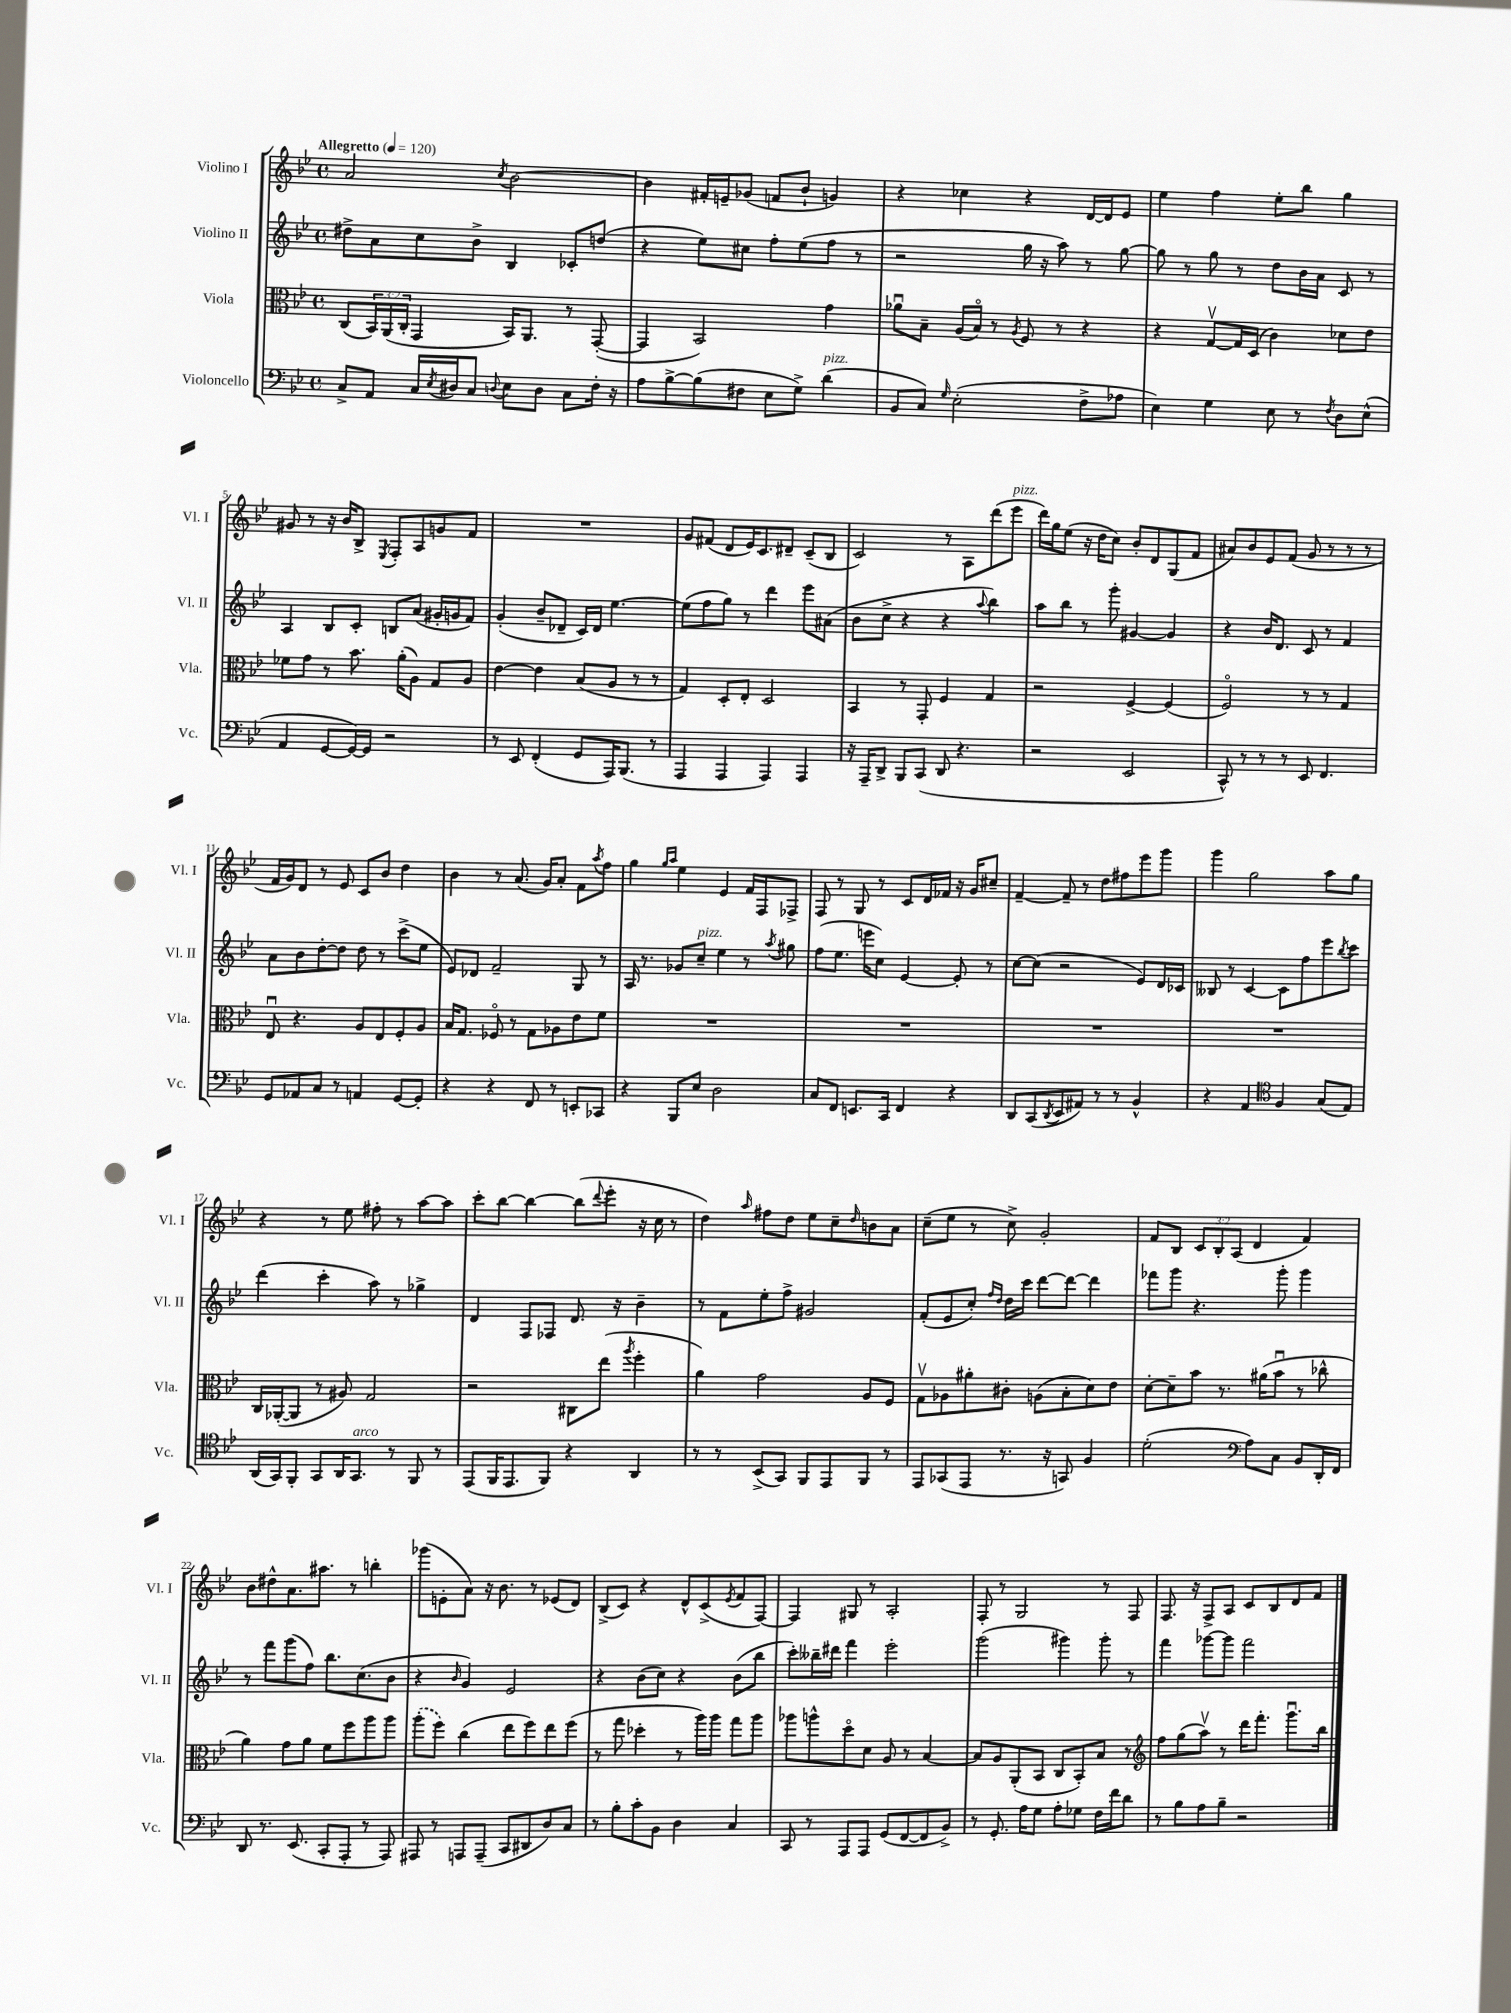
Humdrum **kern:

**kern	**kern	**kern	**kern
*staff4	*staff3	*staff2	*staff1
*clefF4	*clefC3	*clefG2	*clefG2
*k[b-e-]	*k[b-e-]	*k[b-e-]	*k[b-e-]
*M4/4	*M4/4	*M4/4	*M4/4
*met(c)	*met(c)	*met(c)	*met(c)
*MM120	*MM120	*MM120	*MM120
8C^	(8C	8dd#^	2a
8AA	24BB-)	8a	.
.	(24AA	.	.
.	24C'	.	.
16C	4GG	8cc	.
8qE-	.	.	.
16D#	.	.	.
8C	.	8b-^	.
8qqD	.	.	8qcc
8E-	16BB-)	4B-	[2b-
.	8.AA	.	.
8D	.	.	.
8C	8r	8c-'	.
16F'	([8GG'	(8dd	.
16r	.	.	.
=	=	=	=
8A	4GG]	4r	4b-]
[8B-^	.	.	.
(8B-]	2BB-)	8ee-)	16f#'
.	.	.	16e~
8F#	.	8cc#	(8g-
8E-	.	8ff'	8f
8G^)	.	(8ee-	8b-`
(4d	4g	8ff	4g)
.	.	8r	.
=	=	=	=
8BB-	8a-u	2r	4r
8C)	8B-~	.	.
16qqG	.	.	.
(2E-'	(16A	.	4cc-
.	16B-o)	.	.
.	8r	.	.
.	8qA	.	.
.	8F	16gg	4r
.	.	16r	.
.	8r	8aa)	.
8F^	4r	8r	[16d
.	.	.	16d]
8A-	.	[8gg	8e-
=	=	=	=
4E-)	4r	8gg]	4ee-
.	.	8r	.
4G	[8Gv	8gg	4ff
.	16G]	8r	.
.	(16D	.	.
8E-	4c)	8dd	8ee-'
8r	.	16b-	8bb-
.	.	16a	.
8qF	.	.	.
8D	8d-	8c	4gg
(8E-^^	8e-	8r	.
=	=	=	=
4AA	8f-	4A	8g#
.	8g	.	8r
[8GG	8r	8B-	16r
.	.	.	16b-
16GG_)	8.b-	8c'	8B-^
16GG]	.	.	.
.	.	.	8qE-
2r	.	8B	8F'
.	(16a'	.	.
.	8A)	(8a	8A
.	8G	16g#'	8g
.	.	16g	.
.	8A	8f)	8f
=	=	=	=
8r	[4e-	(4g'	1r
8EE-	.	.	.
(4FF'	4e-]	8b-~	.
.	.	8d-~	.
8GG	(8B-	16c)	.
.	.	16d-	.
16AAA)	8A	[4.ee-	.
(8.BBB-	.	.	.
.	8r	.	.
8r	8r	.	.
=	=	=	=
4AAA	4G)	(8ee-]	8g
.	.	8ff	(8f#
4AAA	8D'	8gg)	8d
.	8E-'	8r	16e-)
.	.	.	8.c
4AAA)	2D	4ddd	.
.	.	.	8d#~
4AAA	.	8eee-	(8c~
.	.	(8a#	8B-
=	=	=	=
16r	4BB-	8b-	2c)
16AAA~	.	.	.
8DD^	.	8cc^	.
8BBB-	8r	4r	.
(8CC	8GG'	.	.
8DD	4F	4r	8r
4.r	.	.	8A
.	.	8qqaa	.
.	4G	4bb-)	(8ddd
.	.	.	8eee-
=	=	=	=
2r	2r	8aa	16ddd)
.	.	.	16gg
.	.	8bb-	(8ee-
.	.	8r	16r
.	.	.	16dd
.	.	8ggg'	8cc)
2EE-	[4F^	[4g#	8b-'
.	.	.	8d
.	(4F]	4g#]	(8G
.	.	.	8f
=	=	=	=
8CC^^)	2Fo)	4r	8a#)
8r	.	.	8b-
8r	.	16b-	8e-
.	.	8.d	.
8r	.	.	(8f
8EE-	8r	8c	8g
4.FF	8r	8r	8r
.	4G	4f	8r
.	.	.	8r
=	=	=	=
8GG	8E-u	8a	16f
.	.	.	16g)
8AA-	4.r	8b-	8d
8C	.	[8dd'	8r
8r	.	8dd]	8e-
4AA	8A	8dd	8c
.	8E-	8r	8b-
[8GG	8F'	(8ccc^	4dd
8GG']	8A	8ee-	.
=	=	=	=
4r	16B-	8e-)	4b-
.	8.G	.	.
.	.	8d-	.
4r	8F-o	2f~	8r
.	8r	.	(8.a
8FF	8G	.	.
.	.	.	16g)
8r	8A-	.	8a'
8EE'	8e-	8G	8f
.	.	.	8qaa
8CC-	8f	8r	8ff
=	=	=	=
4r	1r	16A	4gg
.	.	8.r	.
.	.	.	16qqgg
.	.	.	16qqaa
8BBB-	.	8g-	4ee-
8E-	.	8cc~	.
2D	.	4ee-	4e-
.	.	8r	16f
.	.	.	16F
.	.	8qaa	.
.	.	8gg#	8F-^
=	=	=	=
8C	1r	(8ff	8F
8FF	.	8.ee-	8r
8.EE	.	.	8G
.	.	16eee	.
.	.	8cc)	8r
16CC	.	.	.
4FF	.	[4e-	8c
.	.	.	16d
.	.	.	16f-
4r	.	8e-']	16r
.	.	.	16g
.	.	8r	8cc#~
=	=	=	=
8DD	1r	[8cc	[4f~
(8CC	.	(8cc]	.
8qDD	.	.	.
8EE-	.	2r	8f~]
8AA#)	.	.	8r
8r	.	.	8dd
8r	.	.	8ff#
4BB-^^	.	8e-)	8eee-
.	.	16d	8ggg
.	.	16c-	.
=	=	=	=
4r	1r	8B--	4ggg
.	.	8r	.
4AA	.	[4c	2gg
*clefC4	*	*	*
4F	.	8c]	.
.	.	8ff	.
(8G	.	8eee-	8aa
.	.	8qbb-	.
8E-)	.	8ccc	8gg
=	=	=	=
(16AA	16C	(4ddd	4r
16GG)	([16AA-'	.	.
8FF'	8AA-]	.	.
8GG	8r	4ccc'	8r
16AA	8A#)	.	8ee-
8.GG	.	.	.
.	2G	8aa)	8ff#'
8r	.	8r	8r
8FF	.	4gg-^	[8aa
8r	.	.	8aa]
=	=	=	=
(8EE-	2r	4d	8ccc'
16FF	.	.	[8bb-
8.EE-	.	.	.
.	.	8F	4bb-_
8FF)	.	8F-	.
4r	8C#	8.d	(8bb-]
.	.	.	8qqddd
.	(8ee-	.	8eee-'
.	.	16r	.
.	8qaa	.	.
4AA	4ff'	4b-~	16r
.	.	.	16cc
.	.	.	8r
=	=	=	=
8r	4a)	8r	4dd)
8r	.	8f	.
.	.	.	16qqaa
(8BB-^	2g	8ee-'	8ff#
8GG)	.	8ff^	8dd
8FF	.	2g#	8ee-
8EE-	.	.	8cc~
.	.	.	16qqdd
8FF	8A	.	8b
8r	8F	.	8a
=	=	=	=
8EE-	8Gv	(8f'	(8cc~
(8GG-	8A-	8e-	8ee-
8EE-	8a#'	8cc')	8r
.	.	16qqff	.
.	.	16qqdd	.
8.r	8c#'	16dd	8cc^)
.	.	16ccc	.
.	(8A	[8ddd	2g'
16r	.	.	.
8GG)	8B-'	8ddd_	.
4F	8d)	4ddd]	.
.	8e-	.	.
=	=	=	=
(2d'	[8d'	8fff-	8f
.	8d~]	8ggg	8B-
.	8b-	4.r	12c
.	.	.	12B-'
.	8.r	.	.
.	.	.	(12A
*clefF4	*	*	*
8A)	.	.	4d
.	(16a#	.	.
8C	8b-u	8ggg'	.
8BB-	8r	4ggg	4f)
16DD'	8cc-^^	.	.
16FF	.	.	.
=	=	=	=
8DD	4a)	8r	8b-
8.r	.	8fff	8dd#^^
.	8g	(8ggg	8.a
(8.EE-	.	.	.
.	8a	8ff)	.
.	.	.	8.aa#
8CC'	8f	8.bb-	.
8AAA'	8ff	.	8r
.	.	(8.cc	.
8r	8aa	.	4bb'
8AAA)	8aa	8b-	.
=	=	=	=
8AAA#	(8aa'	4r	(8ggg-
8r	8ff)	.	8e'
.	.	16qqb-	.
8AAA	(4cc	4g)	8a)
(8AAA~	.	.	16r
.	.	.	8.b-
8CC	8ee-	2e-	.
8DD#	8ff)	.	8r
8D)	8ee-	.	(8e-
8C	(8ff	.	8d)
=	=	=	=
8r	8r	4r	(8B-^
8B-'	8gg	.	8c)
8c'	4dd-'	(8b-	4r
8BB-	.	8cc)	.
4D	8r	4r	8d^^
.	16aa)	.	(8c^
.	16aa	.	.
.	.	.	8qe-
4C	8gg	(8b-	8f
.	8aa	8bb-	[8F)
=	=	=	=
8CC	8aa-	8ccc')	4F]
8r	8aa^^	16bb--~	.
.	.	16ddd#	.
8AAA	8ddo	4fff	8G#
8AAA	8d	.	8r
(8GG	8A	2eee-'	2A'
[8FF	8r	.	.
8FF]	[4B-	.	.
8BB-^)	.	.	.
=	=	=	=
8r	8B-]	(2ggg	8F'
8.GG'	8A	.	8r
.	(8AA'	.	2G
16A	.	.	.
8G	8BB-	.	.
8A'	8C	4ggg#)	.
8G-	8BB-')	.	.
16F	8B-	8ggg#'	8r
16f	.	.	.
8d	8r	8r	8F
=	=	=	=
*	*clefG2	*	*
8r	8ff	4fff	8.F
8B-	(8gg	.	.
.	.	.	16r
8A	8aav)	[8ggg-	8F^
8B-~	8r	8ggg-]	8A
2r	16ddd	2fff	8c
.	8.fff'	.	.
.	.	.	8B-
.	8.gggu	.	8d
.	.	.	8f
.	16bb-	.	.
==	==	==	==
*-	*-	*-	*-
